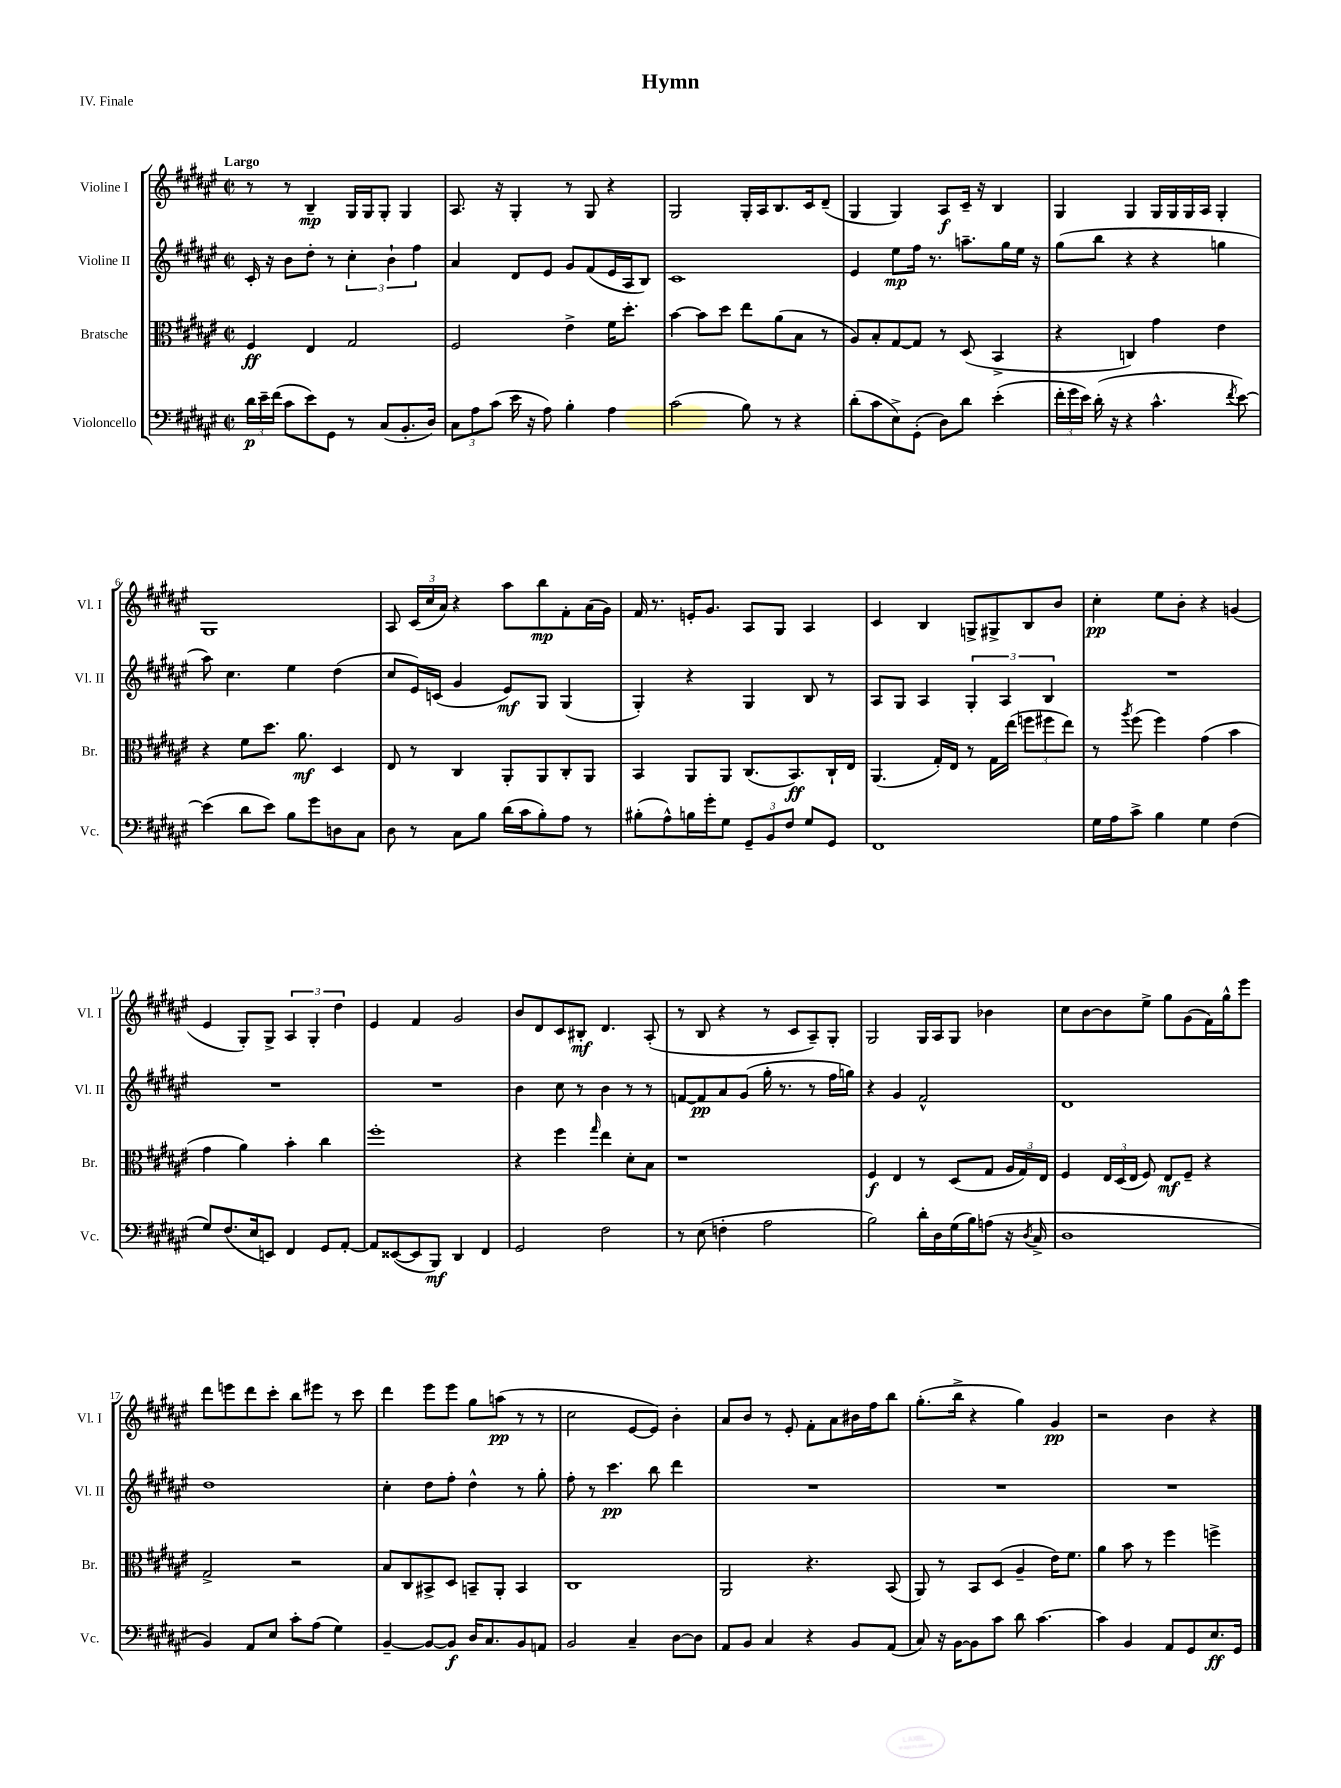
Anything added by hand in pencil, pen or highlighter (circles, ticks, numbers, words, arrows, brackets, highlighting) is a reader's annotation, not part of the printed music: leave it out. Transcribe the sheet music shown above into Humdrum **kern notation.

**kern	**kern	**kern	**kern
*staff4	*staff3	*staff2	*staff1
*clefF4	*clefC3	*clefG2	*clefG2
*k[f#c#g#d#a#e#]	*k[f#c#g#d#a#e#]	*k[f#c#g#d#a#e#]	*k[f#c#g#d#a#e#]
*M2/2	*M2/2	*M2/2	*M2/2
*met(c|)	*met(c|)	*met(c|)	*met(c|)
24d#\LL	4F#/	16c#'/	8r
24e#~\	.	.	.
.	.	16r	.
(24f#\JJ	.	.	.
8c#\L	.	8b\L	8r
8e#\)	4E#/	8dd#'\J	4B~/
8GG#\J	.	8r	.
8r	2G#/	6cc#'\	16G#/LL
.	.	.	16G#/J
(8C#/L	.	.	8G#'/J
.	.	6b`\	.
8.BB'/	.	.	4G#/
.	.	6ff#\	.
16D#/Jk)	.	.	.
=	=	=	=
12C#\L	2F#/	4a#/	8.A#/
12A#\	.	.	.
(12c#\J	.	.	.
.	.	.	16r
16e#\	.	8d#/L	4G#'/
16r	.	.	.
8A#\)	.	8e#/J	.
4B'\	4e#^\	8g#/L	8r
.	.	(8f#/	8G#/
4A#\	16f#\LK	16e#/L	4r
.	8.dd#'\J	16A#/J	.
.	.	8B/J)	.
=	=	=	=
(2c#\	[4b\	1c#	2G#/
.	8b\]L	.	.
.	8dd#\J	.	.
8B\)	8ee#\L	.	16G#'/LL
.	.	.	16A#/J
8r	(8a#\	.	8.B/
4r	8B\J	.	.
.	.	.	16c#/k
.	8r	.	(8d#~/J
=	=	=	=
(8d#'\L	8A#/L)	4e#/	4G#/
8c#\	8B'/	.	.
8E#^\)	[8G#/	8ee#\L	4G#/)
(8GG#'\J	8G#/]J	16ff#\Jk	.
.	.	8.r	.
8D#\L)	8r	.	8A#/L
8d#\J	(8D#/	8.aa~\L	16c#~/Jk
.	.	.	16r
(4e#'\	4BB^/	.	4B/
.	.	16gg#\L	.
.	.	16ee#\JJ	.
.	.	16r	.
=	=	=	=
24f#'\LL	4r	(8gg#\L	4G#/
24g#\	.	.	.
24e#\JJ)	.	.	.
(16d#'\	.	8bb\J	.
16r	.	.	.
4r	4C/)	4r	4G#/
4.c#^^\	4g#\	4r	16G#/LL
.	.	.	16G#/
.	.	.	16G#/
.	.	.	16A#/JJ
.	4e#\	4gg\	4G#'/
8qf#/	.	.	.
[8e#\)	.	.	.
=	=	=	=
(4e#\]	4r	8aa#\)	1G#
.	.	4.cc#\	.
8d#\L	8f#\L	.	.
8e#\J)	8.dd#\J	.	.
8B\L	.	4ee#\	.
.	8.a#\	.	.
8g#\	.	.	.
8D\	4D#/	(4dd#\	.
8C#\J	.	.	.
=	=	=	=
8D#\	8E#/	8cc#/L	8A#/
8r	8r	16e#/L)	(24c#/LL
.	.	.	24cc#/
.	.	(16c/JJ	.
.	.	.	24a#/JJ)
8C#\L	4C#/	4g#/	4r
8B\J	.	.	.
(16d#\LL	8AA#'/L	8e#/L)	8aa#\L
16c#\J	.	.	.
8B'\)	8AA#/	8G#/J	8bb\
8A#\J	8C#'/	(4G#/	8f#'\
8r	8AA#/J	.	(16a#\L
.	.	.	16g#\JJ)
=	=	=	=
(8B#'\L	4BB/	4G#'/)	16f#/
.	.	.	8.r
8A#^^\)	.	.	.
16B\L	8AA#/L	4r	16e'/LK
16g#'\J	.	.	8.g#/J
8G#\J	8AA#/J	.	.
12GG#~/L	(8.C#/L	4G#/	8A#/L
12BB/	.	.	.
.	.	.	8G#/J
12F#/J	.	.	.
.	8.BB/)	.	.
8G#/L	.	8B/	4A#/
8GG#/J	16C#`/L	8r	.
.	16E#/JJ	.	.
=	=	=	=
1FF#	(4.AA#/	8A#/L	4c#/
.	.	8G#/J	.
.	.	4A#/	4B/
.	16G#'/LL)	.	.
.	16E#/JJ	.	.
.	8r	6G#'/	8G^/L
.	16G#\LL	.	8G#^/
.	.	6A#/	.
.	(16ee#\JJ	.	.
.	12ff\L	.	8B/
.	12ff#\	6B/	.
.	.	.	8b/J
.	12ee#\J)	.	.
=	=	=	=
16G#\LL	8r	1r	4cc#'\
16A#\J	.	.	.
.	8qaa#/	.	.
8c#^\J	(8ff#\	.	.
4B\	4ff#\)	.	8ee#\L
.	.	.	8b'\J
4G#\	(4g#\	.	4r
(4F#\	4b\	.	(4g/
=	=	=	=
8G#/L)	4g#\	1r	4e#/
(8.F#/	.	.	.
.	4a#\)	.	8G#'/L)
16E#/k	.	.	.
8EE/J)	.	.	8G#^/J
4FF#/	4b'\	.	6A#/
.	.	.	6G#'/
8GG#/L	4cc#\	.	.
.	.	.	6dd#\
[8AA#'/J	.	.	.
=	=	=	=
8AA#/]L	1ff#'	1r	4e#/
([8EE##/	.	.	.
8EE##/]	.	.	4f#/
8BBB/J)	.	.	.
4DD#/	.	.	2g#/
4FF#/	.	.	.
=	=	=	=
2GG#/	4r	4b\	8b/L
.	.	.	8d#/
.	4ff#\	8cc#\	8c#/
.	.	8r	8B#'/J
.	16qqgg#/	.	.
2F#\	4ee#\	4b\	4.d#/
.	8d#'\L	8r	.
.	8B\J	8r	(8A#'/
=	=	=	=
8r	1r	[8f/L	8r
(8E#\	.	8f/]	8B/
4F'\	.	8a#/	4r
.	.	(8g#/J	.
2A#\	.	16gg#'\	8r
.	.	8.r	.
.	.	.	8c#/L
.	.	8r	8A#~/)
.	.	16ff#\LL	8G#'/J
.	.	16gg\JJ)	.
=	=	=	=
2B\)	4F#/	4r	2G#/
.	4E#/	4g#/	.
16d#'\LL	8r	2f#^^/	16G#/LL
16D#\	.	.	16A#/J
(16G#\	(8D#/L	.	8G#/J
16B\J)	.	.	.
(8A\J	8G#/J	.	4b-\
16r	24A#/LL	.	.
.	24G#/)	.	.
8qD#/	.	.	.
16C#^/	.	.	.
.	24E#/JJ	.	.
=	=	=	=
1D#	4F#/	1d#	8cc#\L
.	.	.	[8b\
.	24E#/LL	.	8b\]
.	(24D#/	.	.
.	24E#/JJ	.	.
.	8F#/)	.	8ee#^\J
.	8E#/L	.	8gg#\L
.	8F#~/J	.	(8g#\
.	4r	.	16f#\L)
.	.	.	16gg#^^\J
.	.	.	8eee#\J
=	=	=	=
4BB/)	2G#^/	1dd#	8ddd#\L
.	.	.	8eee\
8AA#/L	.	.	8ddd#\
8E#/J	.	.	8ccc#'\J
8c#'\L	2r	.	8bb\L
(8A#\J	.	.	8eee#\J
4G#\)	.	.	8r
.	.	.	8ccc#\
=	=	=	=
[4BB~/	8B/L	4cc#'\	4ddd#\
.	8C#/	.	.
8BB/_L	8BB#^/	8dd#\L	8eee#\L
8BB/]J	8D#/J	8ff#'\J	8eee#\J
16D#/LK	8BB~/L	4dd#^^\	8gg#\L
8.C#/	.	.	.
.	8AA#'/J	.	(8aa\J
8BB/	4BB/	8r	8r
8AA/J	.	8gg#'\	8r
=	=	=	=
2BB/	1C#	8ff#'\	2cc#\
.	.	8r	.
.	.	4.ccc#\	.
4C#~/	.	.	[8e#/L
.	.	8bb\	8e#/]J)
[8D#\L	.	4ddd#\	4b'\
8D#\]J	.	.	.
=	=	=	=
8AA#/L	2AA#/	1r	8a#/L
8BB/J	.	.	8b/J
4C#/	.	.	8r
.	.	.	8e#'/
4r	4.r	.	8f#'\L
.	.	.	8a#\
8BB/L	.	.	16b#\L
.	.	.	16ff#\J
(8AA#/J	(8BB/	.	8bb\J
=	=	=	=
8C#/)	8AA#/)	1r	(8.gg#'\L
16r	8r	.	.
[16BB\LK	.	.	16bb^\Jk
8BB\]	8BB/L	.	4r
8c#\J	(8D#/J	.	.
8d#\	4A#~/	.	4gg#\)
[4.c#\	.	.	.
.	16e#\LK)	.	4g#/
.	8.f#\J	.	.
=	=	=	=
4c#\]	4a#\	1r	2r
4BB/	8b\	.	.
.	8r	.	.
8AA#/L	4ff#\	.	4b\
8GG#/	.	.	.
8.E#/	4ff^\	.	4r
16GG#/Jk	.	.	.
==	==	==	==
*-	*-	*-	*-
